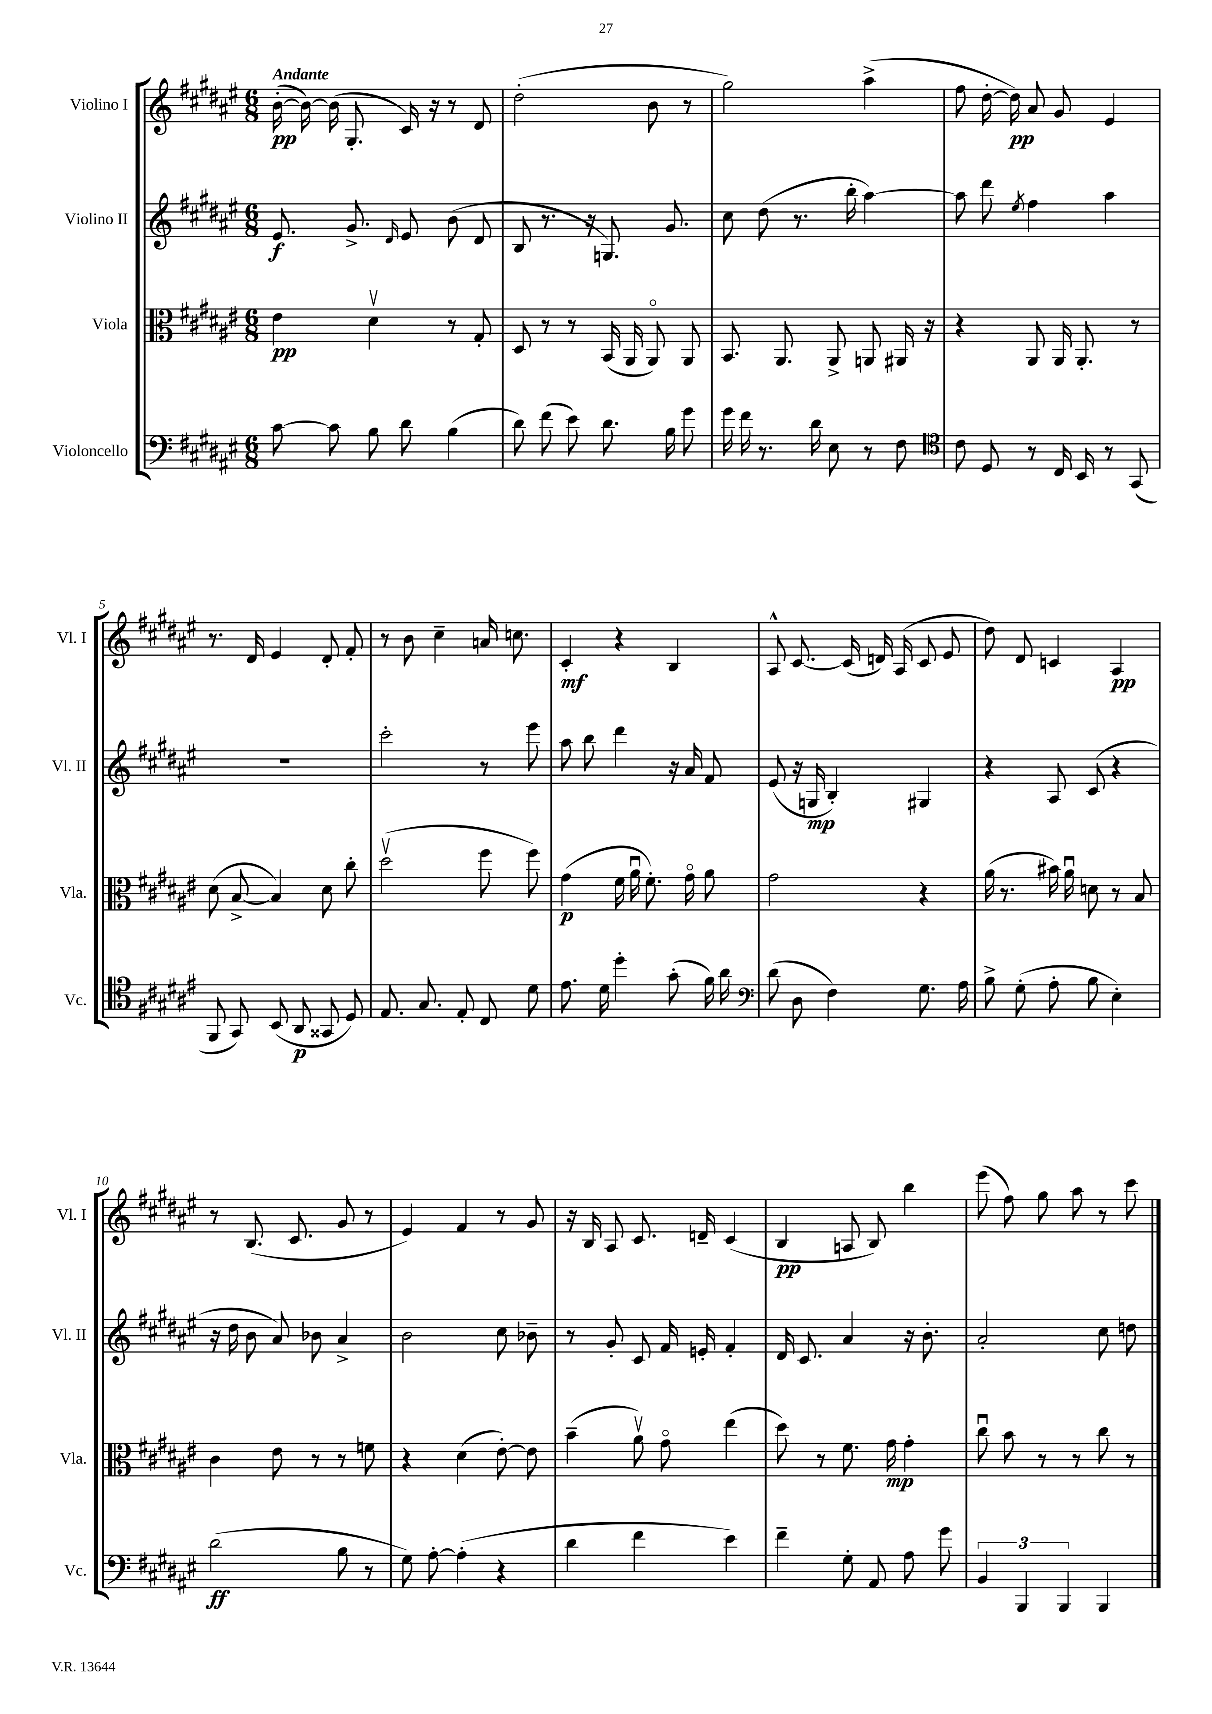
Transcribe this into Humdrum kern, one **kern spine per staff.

**kern	**kern	**kern	**kern
*staff4	*staff3	*staff2	*staff1
*clefF4	*clefC3	*clefG2	*clefG2
*k[f#c#g#d#a#e#]	*k[f#c#g#d#a#e#]	*k[f#c#g#d#a#e#]	*k[f#c#g#d#a#e#]
*M6/8	*M6/8	*M6/8	*M6/8
[8c#	4e#	8.e#	([16b'
.	.	.	16b_)
8c#]	.	.	(16b]
.	.	8.g#^	8.G#'
8B	4d#v	.	.
.	.	16qqd#	.
8d#	.	8e#	16c#)
.	.	.	16r
(4B	8r	(8b	8r
.	8G#'	8d#	8d#
=	=	=	=
8d#)	8D#	8B	(2dd#'
(8f#	8r	8.r	.
8e#)	8r	.	.
.	.	16r	.
8.d#	(16BB	8.G)	.
.	16AA#	.	.
.	8AA#o)	.	8b
16B	.	8.g#	.
8g#	8AA#	.	8r
=	=	=	=
16g#	8.BB	8cc#	2gg#)
16f#	.	.	.
8.r	.	(8dd#	.
.	8.AA#	.	.
.	.	8.r	.
16d#	.	.	.
8E#	8AA#^	.	.
.	.	16bb'	.
8r	8AA	[4aa#)	(4aa#^
8F#	16AA#	.	.
.	16r	.	.
=	=	=	=
*clefC4	*	*	*
8c#	4r	8aa#]	8ff#
8D#	.	8ddd#	[16dd#'
.	.	.	16dd#])
.	.	8qee#	.
8r	8AA#	4ff#	8a#
16C#	16AA#	.	8g#
16BB	8.AA#'	.	.
8r	.	4aa#	4e#
(8GG#	8r	.	.
=	=	=	=
8FF#	(8d#	2.r	8.r
8GG#)	[8B^	.	.
.	.	.	16d#
(8BB	4B])	.	4e#
8AA#	.	.	.
8GG##	8d#	.	8d#'
8D#)	8cc#'	.	8f#'
=	=	=	=
8.E#	(2dd#v	2ccc#'	8r
.	.	.	8b
8.G#	.	.	.
.	.	.	4cc#~
8E#'	.	.	.
8C#	8ff#	8r	16a
.	.	.	8.cc
8d#	8ff#)	8eee#	.
=	=	=	=
8.e#	(4g#	8aa#	4c#'
.	.	8bb	.
16d#	.	.	.
4dd#'	16f#	4ddd#	4r
.	16a#u	.	.
.	8.f#')	.	.
(8g#'	.	16r	4B
.	16g#o	16a#	.
16f#)	8a#	8f#	.
16a#	.	.	.
=	=	=	=
*clefF4	*	*	*
(8d#	2g#	(8e#	8A#^^
8D#	.	16r	[8.c#
.	.	16G	.
4F#)	.	4B')	.
.	.	.	(16c#]
.	.	.	16d)
.	.	.	(16A#
8.G#	4r	4G#	8c#
.	.	.	8e#
16A#	.	.	.
=	=	=	=
8B^	(16a#	4r	8dd#)
.	8.r	.	.
(8G#'	.	.	8d#
8A#'	16b#)	8A#	4c
.	16a#u	.	.
8B	8d	(8c#	.
4E#')	8r	4r	4A#
.	8B	.	.
=	=	=	=
(2d#	4c#	16r	8r
.	.	16dd#	.
.	.	8b	(8.B
.	8e#	8a#)	.
.	.	.	8.c#
.	8r	8b-	.
8B	8r	4a#^	8g#
8r	8f	.	8r
=	=	=	=
8G#)	4r	2b	4e#)
[8A#'	.	.	.
(4A#']	(4d#	.	4f#
4r	[8e#')	8cc#	8r
.	8e#]	8b-~	8g#
=	=	=	=
4d#	(4b~	8r	16r
.	.	.	16B
.	.	8g#'	8A#
4f#	8a#v)	8c#	8.c#
.	8g#o	16f#	.
.	.	16e'	16d~
4e#)	(4ee#	4f#'	(4c#
=	=	=	=
4f#~	8dd#)	16d#	4B
.	.	8.c#	.
.	8r	.	.
8G#'	8.f#	4a#	8A
8AA#	.	.	8B)
.	16g#	.	.
8A#	4g#'	16r	4bb
.	.	8.b'	.
8g#	.	.	.
=	=	=	=
6BB	8cc#u	2a#'	(8eee#
.	8b	.	8ff#)
6BBB	.	.	.
.	8r	.	8gg#
6BBB	.	.	.
.	8r	.	8aa#
4BBB	8cc#	8cc#	8r
.	8r	8dd	8ccc#
==	==	==	==
*-	*-	*-	*-
